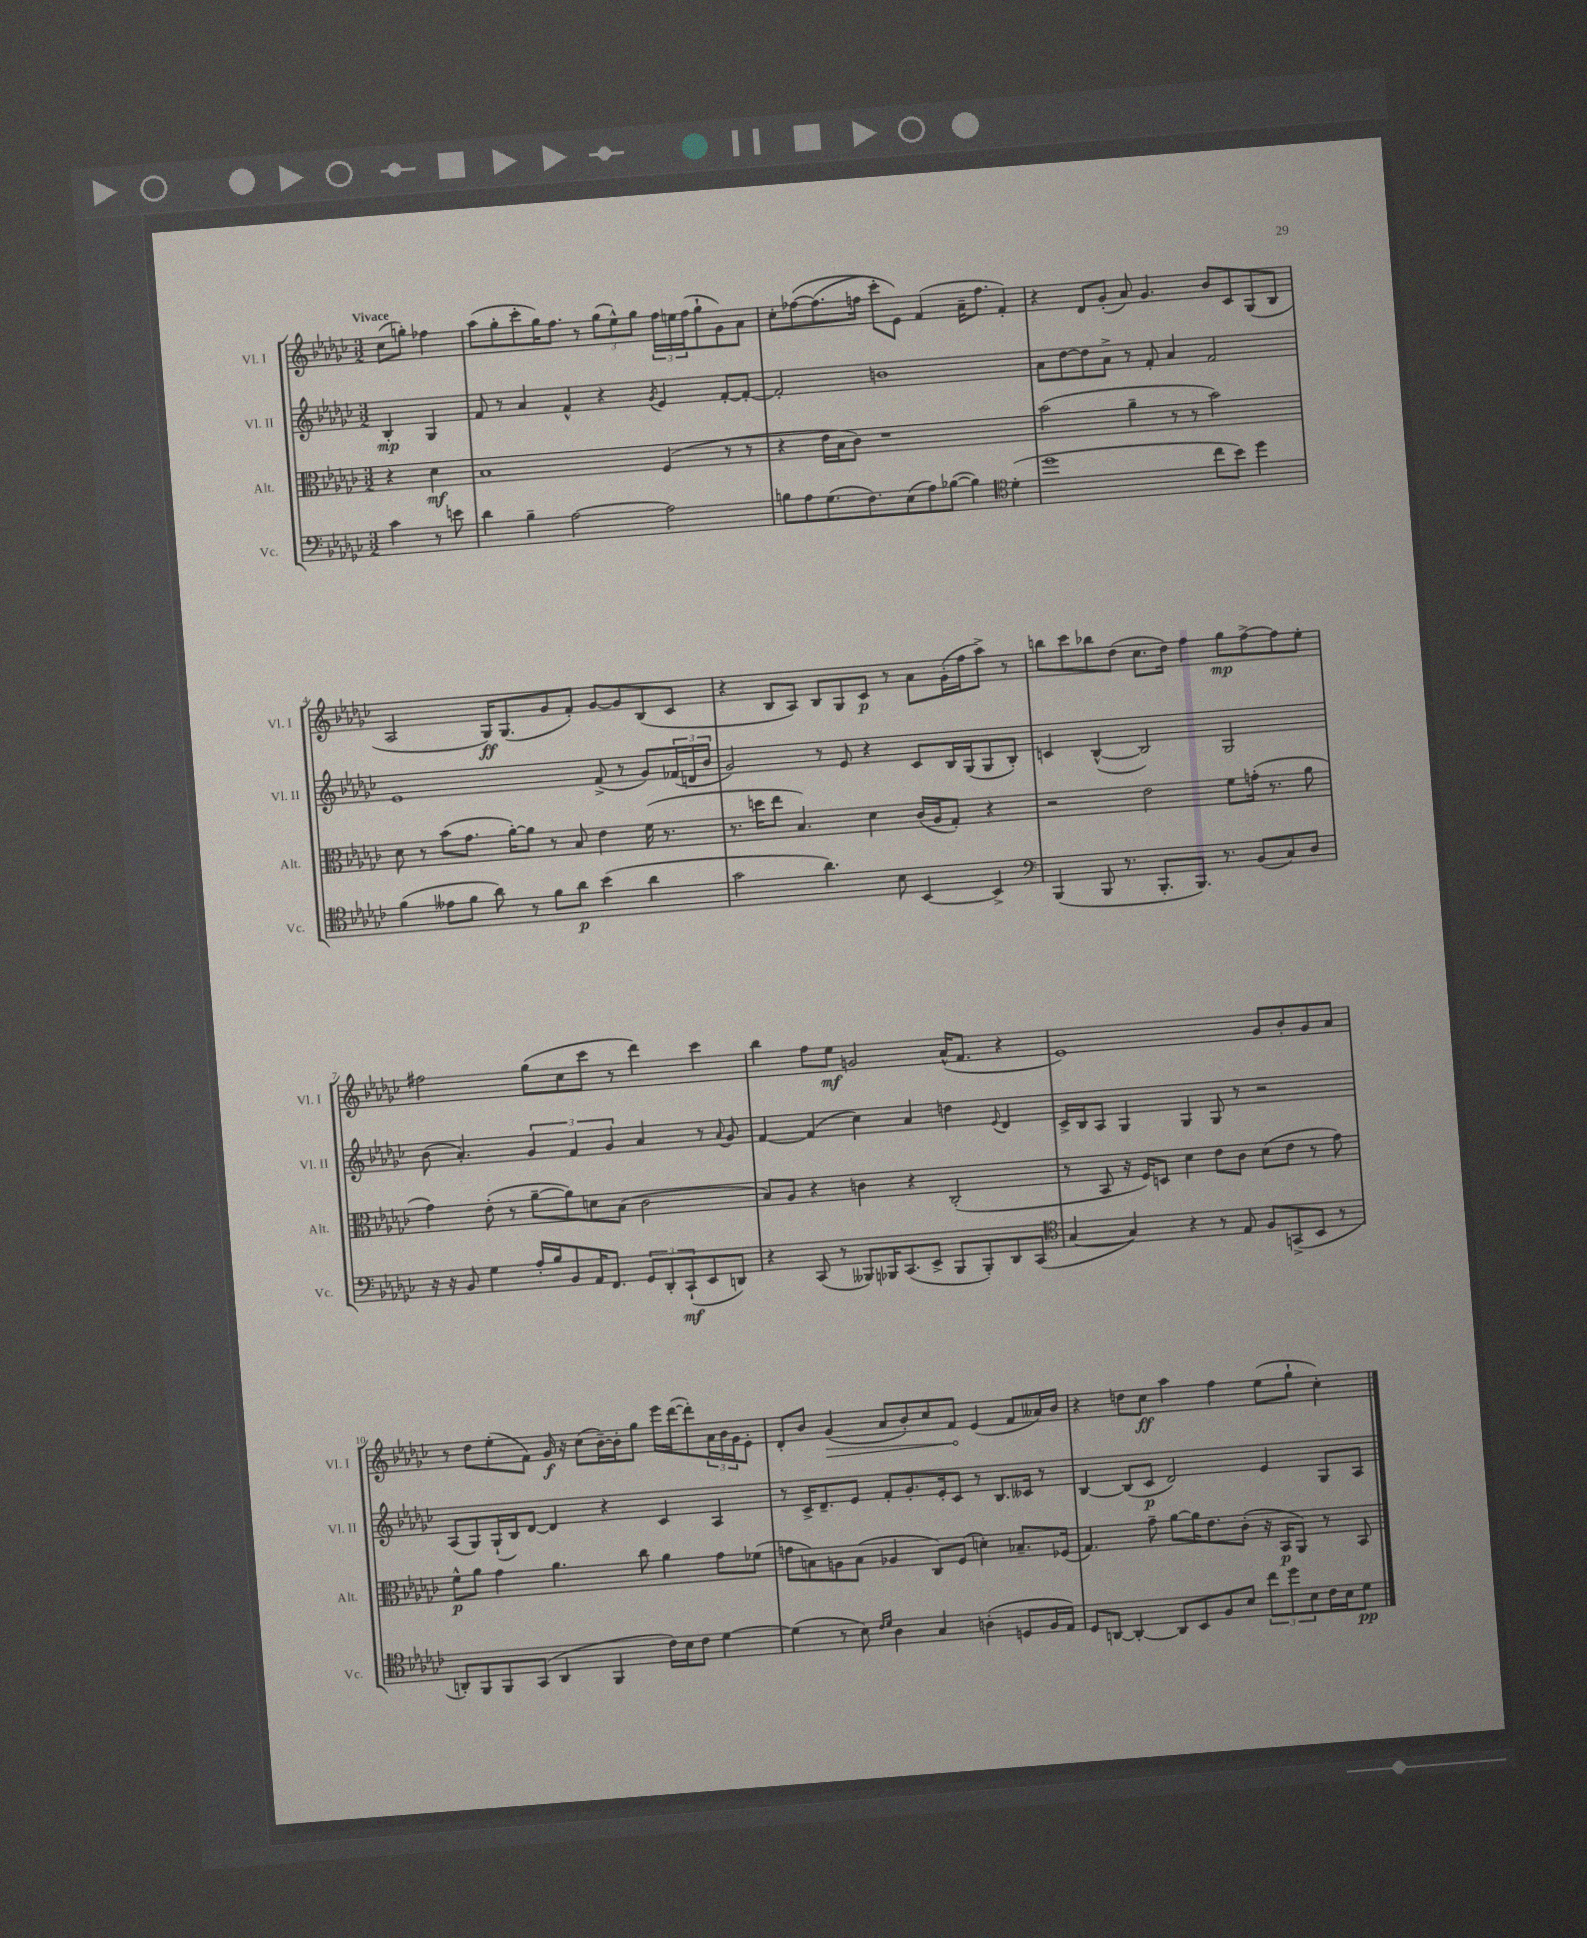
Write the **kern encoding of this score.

**kern	**kern	**kern	**kern
*staff4	*staff3	*staff2	*staff1
*clefF4	*clefC3	*clefG2	*clefG2
*k[b-e-a-d-g-c-]	*k[b-e-a-d-g-c-]	*k[b-e-a-d-g-c-]	*k[b-e-a-d-g-c-]
*M3/2	*M3/2	*M3/2	*M3/2
4c-	4r	4B-'	(8cc-
.	.	.	8gg')
8r	4d-	4G-	4ff-
8e	.	.	.
=	=	=	=
4d-	1B-	8f	(8aa-
.	.	8r	8gg-'
4B-~	.	4a-	8ccc-'
.	.	.	16gg-)
.	.	.	8.ff
[2A-	.	4f^^	.
.	.	.	8r
.	.	4r	(12gg-
.	.	.	12ee-^^)
.	.	.	12gg-
.	.	8qg-	.
2A-]	(4F	4e-	24ff
.	.	.	24ee
.	.	.	(24ff
.	.	.	8gg-`
.	8r	[8f'	8g-)
.	8r	8f'_	8a-
=	=	=	=
8B	4r	2f']	8cc-'
8A-	.	.	&([8ff-
(8.G-	16e-	.	(8.ff-]
.	16B-	.	.
.	8c-)	.	.
8.F)	.	.	16ff
.	1r	1b	8ccc-')
(8E-	.	.	8e-&)
8A-)	.	.	(4f
([8B-	.	.	.
4B-])	.	.	16a-~
.	.	.	8.ff
*clefC4	*	*	*
(4d-'	.	.	4f')
=	=	=	=
1dd-	(2b-	8a-	4r
.	.	[8dd-	.
.	.	8dd-]	8d-
.	.	8a-^	(8g-'
.	4a-~	8r	8a-)
.	.	8f'	4.g-
.	8r	4a-	.
.	8r	.	.
8cc-	2b-)	2f	8b-
8b-)	.	.	8c-
4dd-	.	.	(8G-
.	.	.	8B-
=	=	=	=
(4f	8d-	1e-	2A-
.	8r	.	.
8e--	(8b-	.	.
8f	8.g-	.	.
8a-)	.	.	16G-)
.	[16a-')	.	(8.G-
8r	8a-]	.	.
8f	8r	.	8g-
8a-	8B-	.	8f')
(4b-	4e-	(8f^	[8g-
.	.	8r	8g-]
4a-	(16f	8g-)	(8B-
.	8.r	.	.
.	.	(24f-	8c-
.	.	24d	.
.	.	24b-	.
=	=	=	=
2g-	8.r	2g-)	4r
.	16dd	.	.
.	8ee-	.	8B-
.	4.B-)	.	8A-)
4.a-)	.	8r	8B-
.	.	8e-	8G-
.	4d-	4r	8c-
8B-	.	.	8r
[4BB-	(16c-	8c-	8a-
.	16A-	.	.
.	8G-')	16B-	(16g-'
.	.	(16G-	16ff
4BB-^]	4r	8G-	8aa-^)
.	.	8B-')	8r
=	=	=	=
*clefF4	*	*	*
(4BBB-	2r	4c	8bb
.	.	.	8ccc-
8BBB-	.	([4B-^^	8bb-
8.r	.	.	(8dd-
.	2e-	2B-])	8.cc-
8.BBB-'	.	.	.
.	.	.	16dd-)
8.BBB-)	.	.	4ff
8.r	.	.	.
.	8f	2G-	8gg-
(8BB-	(16g'	.	[8ff^
.	8.r	.	.
8C-)	.	.	8ff]
8D-	8a-	.	8ee-'
=	=	=	=
16r	4g-)	(8b-	2ff#
16r	.	.	.
8BB-	.	4.a-')	.
4G-	(8e-'	.	.
.	8r	.	.
16A-'	[8a-~	6g-	(8gg-
16B-	.	.	.
8BB-	8a-])	.	8cc-
.	.	6f	.
16AA-	8d	.	8ccc-
8.FF	.	.	.
.	.	6g-	.
.	(8B-	.	8r
12GG-	2c-	4a-	4ddd-)
12DD-'	.	.	.
(12CC-`	.	.	.
8EE-	.	8r	4ccc-
.	.	8qqa-	.
8DD)	.	8g-	.
=	=	=	=
4r	8B-)	[4f	4bb-
.	8A-	.	.
(8CC-	4r	(4f]	8ff
8r	.	.	8ee-
8BBB--)	4c	4cc-)	2g
16BBB-	.	.	.
(8.CC-	.	.	.
.	4r	4a-	.
8EE-^	.	.	.
8BBB-	(2C-'	4dd	(16a-^^
.	.	.	8.f
8BBB-')	.	.	.
.	.	8qqe-	.
8DD-	.	4d-	4r
(8CC-	.	.	.
=	=	=	=
*clefC4	*	*	*
[4G-	8r	16c-^	1e-)
.	.	16B-	.
.	8BB-	8A-	.
4G-])	16r	4G-	.
.	16F)	.	.
.	8D	.	.
4r	4d-	4G-	.
8r	8e-	8G-	.
8E-	8c-	8r	.
8F	(8d-	2r	8g-
(8GG^	8e-	.	8b-'
8BB-	8r	.	8g-
8r	8g-)	.	8a-
=	=	=	=
8AA')	8f^^	(8A-	8r
8FF	8a-	8G-)	8dd-
8FF	4g-	(16G-`	(8ee-'
.	.	16B-)	.
(8GG-	.	[8d-	8f)
4AA	4.a-	4d-]	16g-
.	.	.	16r
.	.	.	(8cc-
4FF	.	4r	[16b-~)
.	.	.	16b-']
.	8cc-	.	8gg-
16c-)	4a-	4c-	16eee-
16B-	.	.	([16ddd-
8c-	.	.	8ddd-'])
[4d-	8g-	4A-	24a-
.	.	.	24b-
.	.	.	24g-
.	(8f-	.	8e-'
=	=	=	=
(4d-]	8g	8r	8d-'
.	8B)	16c-^	8b-
.	.	8.d-~	.
8r	8A	.	(4g-
8B-)	(8B	8e-	.
16qqc-	.	.	.
16qqd-	.	.	.
4A-	4A-	8f'	8a-
.	.	8.g-'	8b-')
4G-	8C-)	.	8cc-
.	.	16e-'	.
.	(8F	8c-	8f
(4A'	4d')	8r	(4e-
.	.	8.B-	.
8D	8.B-~	.	8f
.	.	16c--	.
16F	.	8r	16a--)
16E-)	(16F-	.	16b-
=	=	=	=
8D-	4.G-)	[4B-	4r
[8AA	.	.	.
4AA'_	.	(8B-]	8dd
.	8g-~	8c-	8cc-
8AA]	[8a-	2d-)	4aa-
8BB-	16a-]	.	.
.	8.e-	.	.
8F	.	.	4ff
8B-	(8c-'	.	.
12cc-	16r	4e-	(8ee-
.	16BB-	.	.
12dd-	.	.	.
.	8AA-)	.	8gg-`
12B-	.	.	.
16c-	8r	8G-	4cc-')
16B-	.	.	.
8d-	8BB-	8A-	.
==	==	==	==
*-	*-	*-	*-
